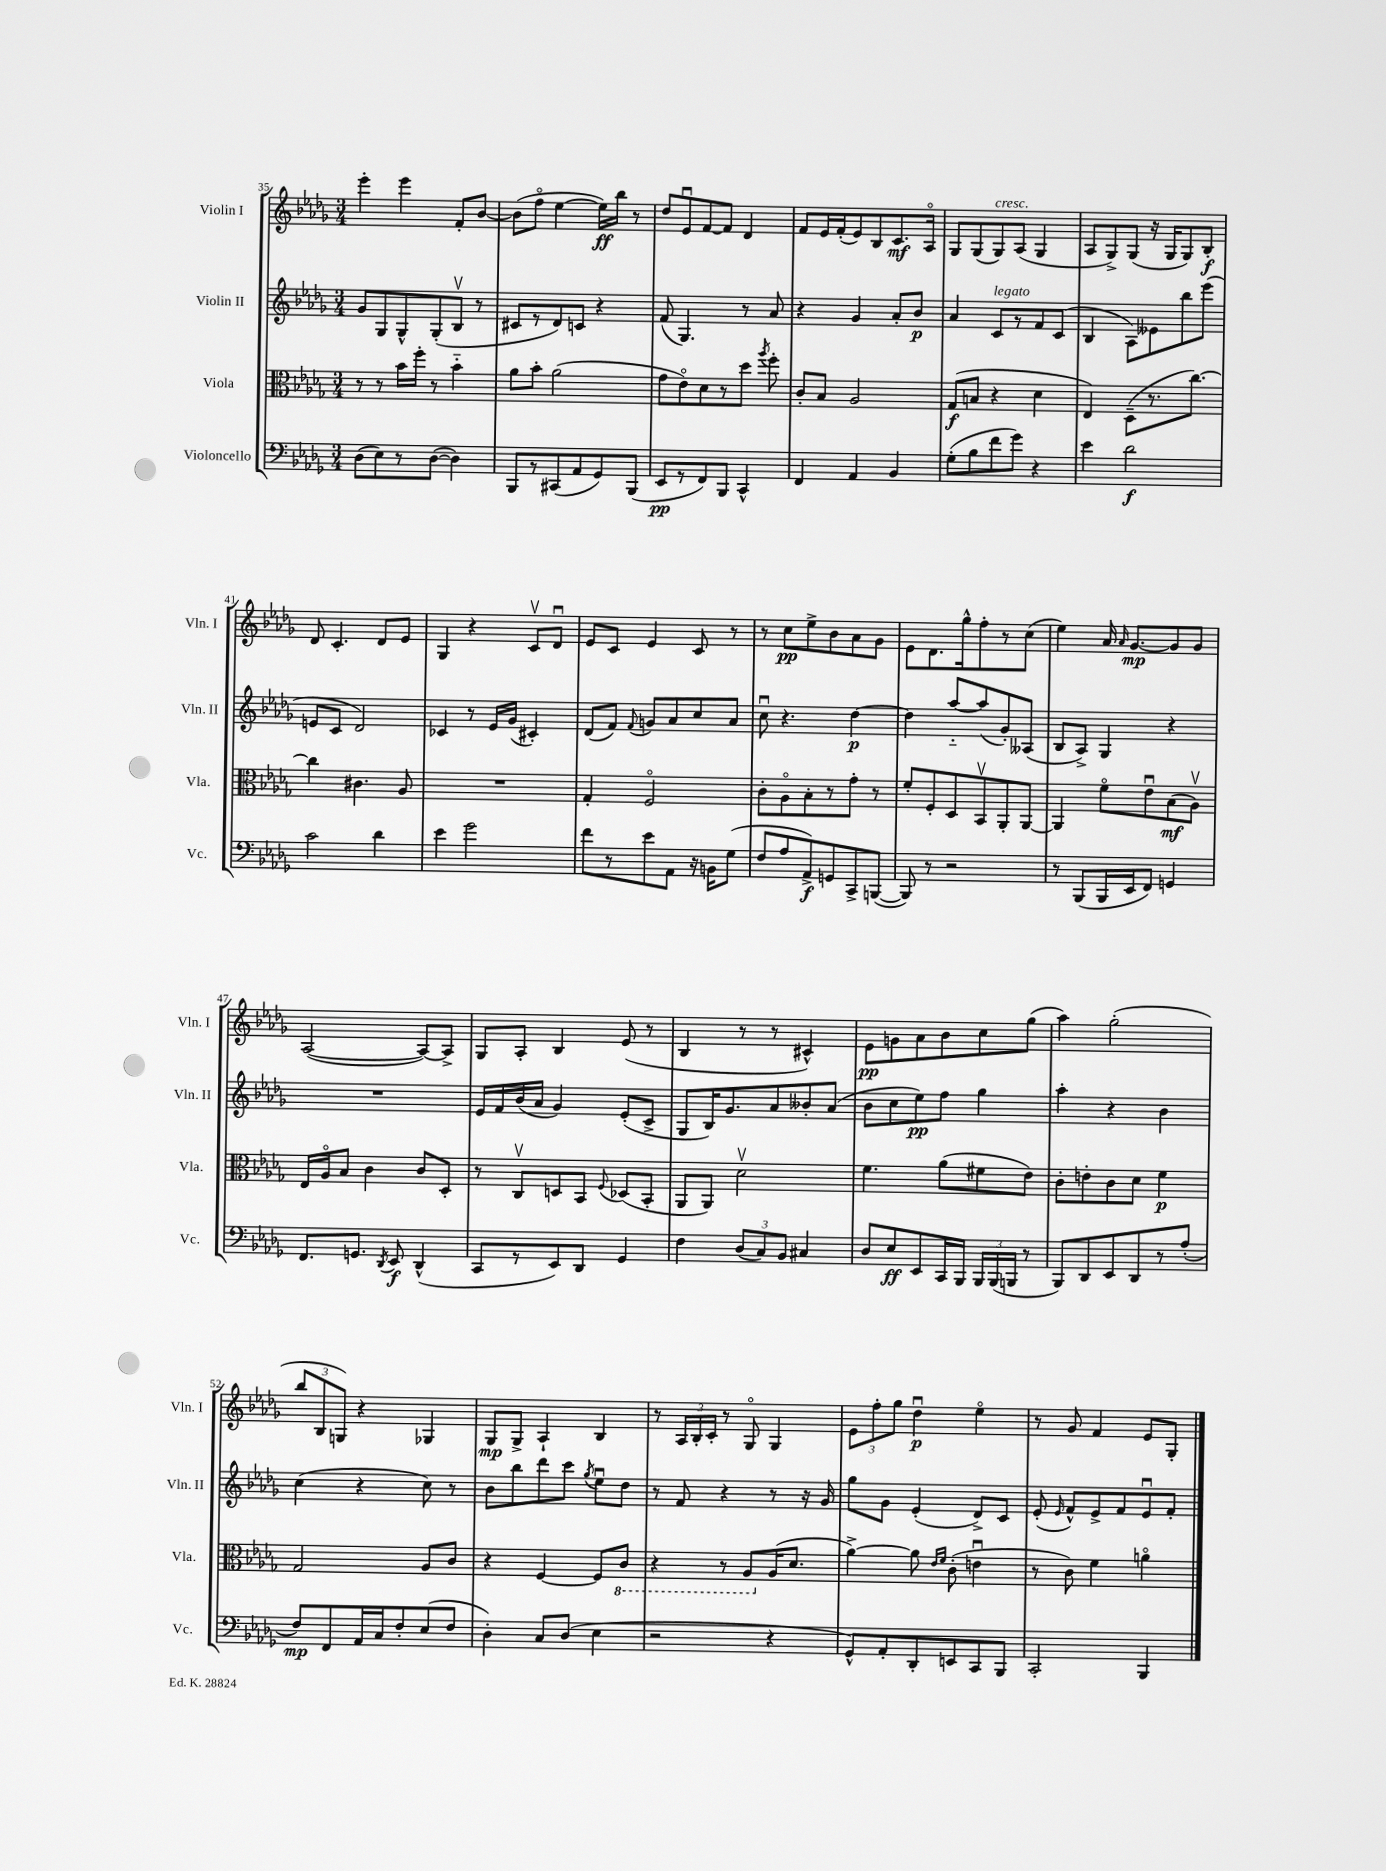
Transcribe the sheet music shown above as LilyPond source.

<<
\new StaffGroup <<
\new Staff = "s0" \with { instrumentName = "Violin I" shortInstrumentName = "Vln. I" } {
    \clef treble \key des \major \numericTimeSignature \time 3/4
    \autoBeamOff ees'''4-. ees'''4 f'8[-. bes'8]~ |
    bes'8[( f''8]\flageolet ees''4~ ees''16[\ff) bes''16] r8 |
    des''8[ ees'8\downbow f'8~ f'8] des'4 |
    f'8[ ees'16 f'16-.( ees'8) bes8 c'8.\mf aes16]\flageolet |
    ges8[ ges8( ges8^\markup { \italic "cresc." }) aes8]( ges4 |
    aes8[ ges8->) ges8]( r16 ges16[ ges8) bes8]-.\f |
    des'8 c'4.-. des'8[ ees'8] |
    ges4 r4 c'8[\upbow des'8]\downbow |
    ees'8[ c'8] ees'4 c'8 r8 |
    r8 c''8[\pp ees''8-> bes'8 aes'8 ges'8] |
    ees'8[ des'8. ges''16-^ f''8-. r8 c''8]( |
    ees''4) aes'16 \grace { aes'16 } ges'8.[~\mp ges'8 ges'8] |
    aes2~( aes8[~) aes8]-> |
    ges8[ aes8]-. bes4 ees'8( r8 |
    bes4 r8 r8 cis'4-^) |
    ees'8[\pp g'8 aes'8 bes'8 c''8 ges''8]( |
    aes''4) ges''2-.( |
    \tuplet 3/2 { bes''8[ bes8 g8]) } r4 ges4 |
    ges8[\mp ges8]-> aes4-! bes4 |
    r8 \tuplet 3/2 { aes16[ bes16-. c'16]-. } r8 ges8\flageolet ges4 |
    \tuplet 3/2 { ees'8[ f''8-. ges''8] } des''4\downbow\p ees''4\flageolet |
    r8 ges'8 f'4 ees'8[ ges8]-. \bar "|." |
}
\new Staff = "s1" \with { instrumentName = "Violin II" shortInstrumentName = "Vln. II" } {
    \clef treble \key des \major \numericTimeSignature \time 3/4
    \autoBeamOff ges'8[ ges8 ges8-^ ges8-.( bes8]\upbow r8 |
    cis'8[ r8 des'8) c'8] r4 |
    f'8( ges4.) r8 aes'8 |
    r4 ges'4 aes'8[-. bes'8]\p |
    aes'4 c'8[^\markup { \italic "legato" } r8 f'8 c'8]( |
    bes4 aes8[) eeses'8 bes''8 ees'''8]( |
    e'8[ c'8] des'2) |
    ces'4 r8 ees'16[ ges'16]( cis'4-.) |
    des'8[( f'8]) \appoggiatura { f'8 } g'8[ aes'8 c''8 aes'8] |
    c''8\downbow r4. des''4~\p |
    des''4 aes''8[~-_ aes''8( ges'8-.) aeses8]( |
    bes8[ aes8]->) ges4 r4 |
    R2. |
    ees'16[ f'16 bes'16( aes'16] ges'4) ees'8[-.( c'8]-> |
    ges8[ bes16) ges'8. aes'8 beses'8-. aes'8]( |
    bes'8[ c''8 ees''8\pp) f''8] ges''4 |
    aes''4-. r4 bes'4 |
    c''4( r4 c''8) r8 |
    bes'8[ bes''8 des'''8 c'''8] \acciaccatura { ges''8 } ees''8[\downbow des''8] |
    r8 f'8 r4 r8 r16 ges'16 |
    ges''8[ ges'8] ees'4-.( des'8[->) c'8] |
    ees'8-.( \grace { ees'16 } f'8[-^) ees'8-> f'8 ees'8\downbow f'8]-. \bar "|." |
}
\new Staff = "s2" \with { instrumentName = "Viola" shortInstrumentName = "Vla." } {
    \clef alto \key des \major \numericTimeSignature \time 3/4
    \autoBeamOff r8 r8 bes'16[ f''16]-. r8 bes'4-_ |
    aes'8[ bes'8]-. aes'2( |
    ges'8[ ees'8\flageolet) des'8 r8 des''8] \acciaccatura { aes''8 } f''8-. |
    c'8[-. bes8] aes2 |
    ges8[\f( b8] r4 des'4 |
    ees4) des8[--( r8. c''8.]~) |
    c''4 cis'4. aes8 |
    R2. |
    ges4-. f2\flageolet |
    c'8[-. aes8\flageolet bes8-. r8 ges'8]-. r8 |
    f'8[-. f8-. des8 bes,8\upbow aes,8-. aes,8]~ |
    aes,4 f'8[\flageolet ees'8\downbow bes8\mf( aes8]\upbow) |
    ees16[ aes16\flageolet bes8] c'4 c'8[ des8]-. |
    r8 c8[\upbow d8 bes,8] \appoggiatura { f8 } des8[( bes,8]-. |
    aes,8[ aes,8]) des'2\upbow |
    f'4. aes'8[( fis'8 ees'8]) |
    c'8[-. e'8-. c'8 des'8] f'4\p |
    ges2 aes8[ c'8] |
    r4 f4~ f8[ \ottava #-1 c8] |
    r4 r8 aes,8[ \ottava #0 aes16( des'8.] |
    aes'4~->) aes'8 \grace { ees'16[ f'16] } c'8-.( e'4\downbow |
    r8 c'8) f'4 a'4\flageolet \bar "|." |
}
\new Staff = "s3" \with { instrumentName = "Violoncello" shortInstrumentName = "Vc." } {
    \clef bass \key des \major \numericTimeSignature \time 3/4
    \autoBeamOff des8[( ees8) r8 des8]~( des4) |
    bes,,8[ r8 cis,8( aes,8 ges,8) bes,,8]( |
    ees,8[\pp r8 f,8) bes,,8] c,4-^ |
    f,4 aes,4 bes,4 |
    ges8[-.( bes8 f'8 ges'8]) r4 |
    ees'4 des'2\f |
    c'2 des'4 |
    ees'4 ges'2 |
    f'8[ r8 ees'8 aes,8] r16 b,16[ ges8]( |
    f8[ aes8 aes,8->\f) g,8 c,8-> b,,8]~( |
    b,,8) r8 r2 |
    r8 bes,,8[( bes,,16 ees,16 f,8]) g,4 |
    f,8.[ g,8.] \acciaccatura { des,8 } ees,8\f des,4-^( |
    c,8[ r8 ees,8) des,8] ges,4 |
    f4 \tuplet 3/2 { des8[( c8) bes,8] } cis4 |
    des8[ ees8\ff ees,8 c,16 bes,,16] \tuplet 3/2 { bes,,16[ bes,,16( b,,16] } r8 |
    bes,,8[) des,8 ees,8 des,8 r8 aes8]-.( |
    f8[\mp) f,8 aes,16 c16 f8-. ees8( f8] |
    des4-.) c8[ des8]( ees4 |
    r2 r4 |
    ges,8[-^) aes,8-. des,8-. e,8 c,8 bes,,8] |
    c,2-. bes,,4 \bar "|." |
}
>>
>>
\layout { \context { \Score currentBarNumber = #35 } }
